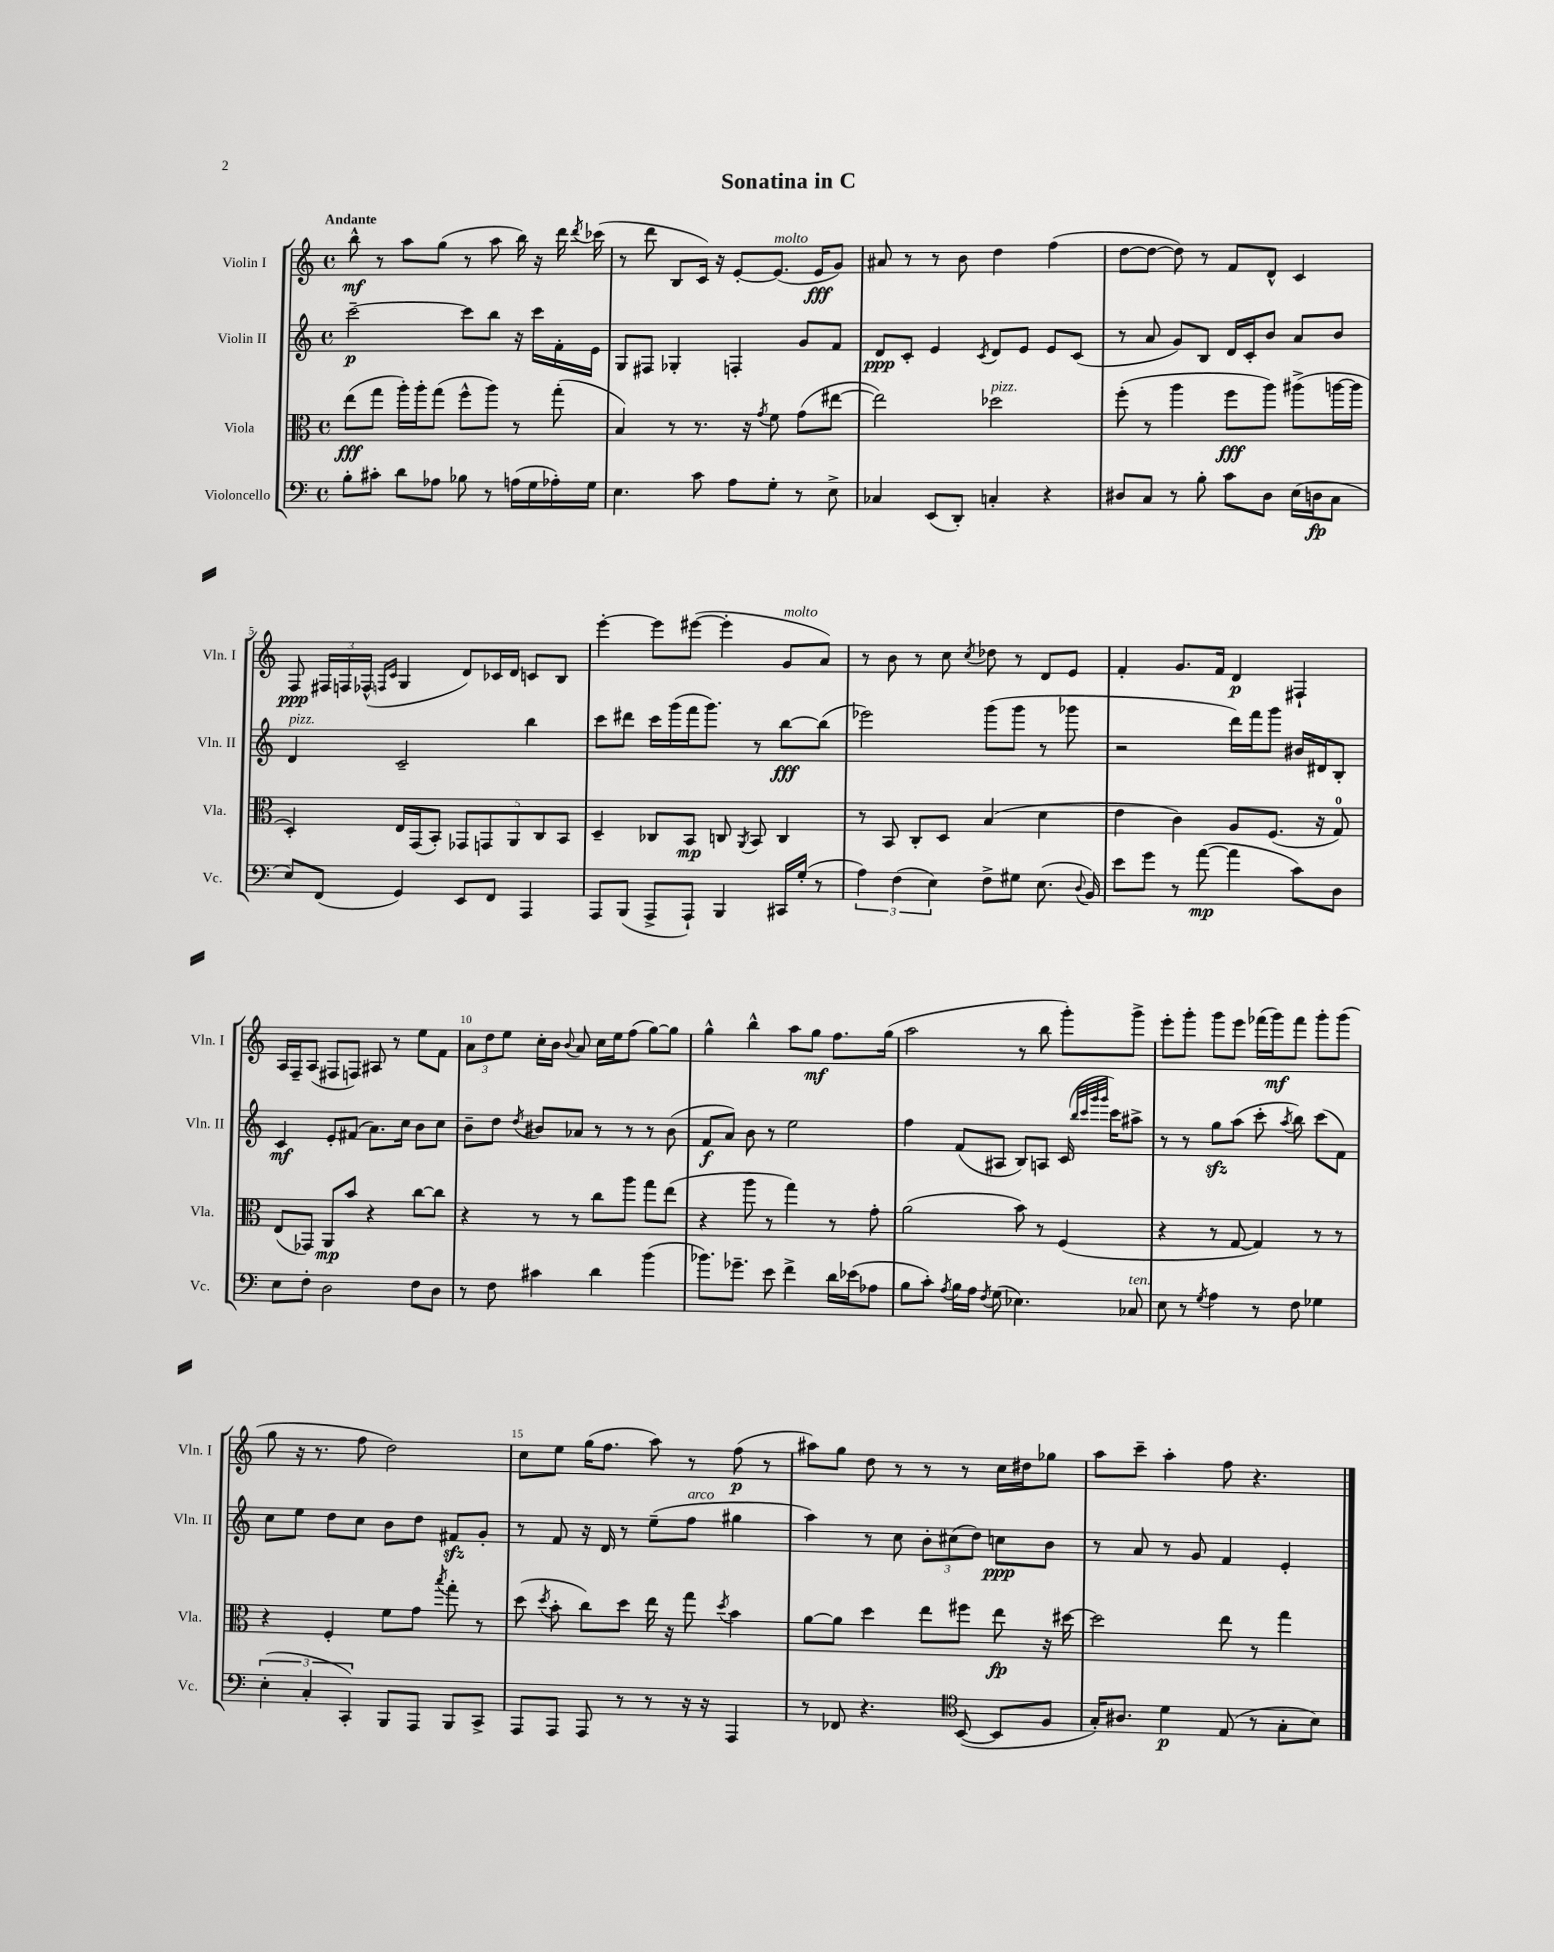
\header { title = "Sonatina in C" }
<<
\new StaffGroup <<
\new Staff = "s0" \with { instrumentName = "Violin I" shortInstrumentName = "Vln. I" } {
    \clef treble \key c \major \defaultTimeSignature \time 4/4 \tempo "Andante"
    \autoBeamOff b''8-^\mf r8 a''8[ g''8]( r8 a''8 b''16) r16 d'''16 \acciaccatura { d'''8 } ces'''16( |
    r8 d'''8 b8[ c'16]) r16 e'8[~-. e'8.]^\markup { \italic "molto" }( e'16[\fff g'8]) |
    ais'8 r8 r8 b'8 d''4 f''4( |
    d''8[~ d''8]~ d''8) r8 f'8[ d'8]-^ c'4 |
    f8\ppp \tuplet 3/2 { fis16[ f16 fes16]-^( } \grace { f16[ c'16] } g4 d'8[) ces'16 d'16] c'8[ b8] |
    e'''4~-. e'''8[ eis'''8]~( eis'''4-. g'8[^\markup { \italic "molto" } a'8]) |
    r8 b'8 r8 c''8 \acciaccatura { c''8 } des''8 r8 d'8[ e'8] |
    f'4-. g'8.[ f'16] d'4\p fis4-! |
    a16[ f16-- a8]( fis8[ f8]) ais8 r8 e''8[ f'8] |
    \tuplet 3/2 { a'8[ d''8 e''8] } c''16[-. b'16] \appoggiatura { b'8 } a'8 c''16[ e''16 f''8]( g''8[~) g''8] |
    g''4-^ b''4-^ a''8[ g''8]\mf f''8.[ g''16]( |
    a''2 r8 b''8 g'''8[-.) g'''8]-> |
    e'''8[-. g'''8]-. g'''8[ e'''8] fes'''16[( g'''16\mf) fes'''8] g'''8[-. g'''8]( |
    g''8 r16 r8. f''8 d''2) |
    c''8[ e''8] g''16[( f''8.] a''8) r8 f''8\p( r8 |
    ais''8[) g''8] d''8 r8 r8 r8 c''16[ dis''16 ges''8] |
    a''8[ c'''8]-- a''4-. f''8 r4. \bar "|." |
}
\new Staff = "s1" \with { instrumentName = "Violin II" shortInstrumentName = "Vln. II" } {
    \clef treble \key c \major \defaultTimeSignature \time 4/4
    \autoBeamOff c'''2~--\p c'''8[ b''8] r16 c'''16[ f'16-. e'16] |
    g8[ fis8] ges4-. f4-. g'8[ f'8] |
    d'8[\ppp c'8]-. e'4 \acciaccatura { c'8 } d'8[ e'8] e'8[ c'8]( |
    r8 a'8 g'8[) b8] d'16[ c'16-. b'8] a'8[ b'8] |
    d'4^\markup { \italic "pizz." } c'2-- b''4 |
    c'''8[ dis'''8] c'''16[ g'''16( f'''16 g'''8.]) r8 b''8[~\fff b''8]( |
    ees'''2) g'''8[( g'''8] r8 ges'''8 |
    r2 d'''16[) f'''16 g'''8] bis'16[ dis'16 b8]-. |
    c'4\mf e'8[-. fis'8]( a'8.[) c''16] b'8[ c''8] |
    b'8[-- d''8] \acciaccatura { d''8 } bis'8[ aes'8] r8 r8 r8 bis'8( |
    f'8[\f a'8]) b'8 r8 e''2 |
    f''4 f'8[( ais8] b8[) a8] c'16( \grace { b''32[ c'''32 g'''32 g'''32] } c'''16[) ais''8]-> |
    r8 r8 g''8[\sfz a''8]( c'''8-. \acciaccatura { a''8 } b''8) c'''8[( f'8]) |
    c''8[ e''8] d''8[ c''8] b'8[ d''8] fis'8[\sfz g'8]-. |
    r8 f'8 r16 d'16 r8 e''8[--( f''8]^\markup { \italic "arco" } gis''4 |
    a''4) r8 c''8 \tuplet 3/2 { b'8[-. cis''8( d''8]) } c''8[\ppp b'8] |
    r8 a'8 r8 g'8 f'4 e'4-. \bar "|." |
}
\new Staff = "s2" \with { instrumentName = "Viola" shortInstrumentName = "Vla." } {
    \clef alto \key c \major \defaultTimeSignature \time 4/4
    \autoBeamOff e''8[\fff( g''8] a''16[-.) a''16-. g''8]( f''8[-^ a''8]) r8 g''8-.( |
    b4) r8 r8. r16 \acciaccatura { g'8 } f'8 g'8[( eis''8]~ |
    eis''2) des''2^\markup { \italic "pizz." } |
    f''8-.( r8 a''4 f''8[\fff a''8]) ais''8[->( a''16~ a''16] |
    d4-.) e16[ g,16( b,8]-.) \tuplet 5/4 { ges,8[ g,8 a,8 c8 b,8] } |
    d4-- ces8[ b,8]\mp c8 \acciaccatura { a,8 } b,8 c4 |
    r8 b,8 c8[-. d8] b4( d'4 |
    e'4 c'4) a8[ f8.]( r16 g8-0) |
    e8[( ges,8]) a,8[\mp b'8] r4 c''8[~ c''8] |
    r4 r8 r8 c''8[ a''8] g''8[ e''8]( |
    r4 a''8 r8 g''4) r8 g'8-. |
    a'2( b'8) r8 f4( |
    r4 r8 g8~ g4) r8 r8 |
    r4 f4-. f'8[ g'8] \acciaccatura { b''8 } g''8-. r8 |
    d''8( \acciaccatura { d''8 } b'8-. c''8[) d''8] e''16 r16 g''8 \acciaccatura { d''8 } b'4 |
    a'8[~ a'8] d''4 e''8[ fis''8] e''8\fp r16 dis''16~ |
    dis''2 e''8 r8 g''4 \bar "|." |
}
\new Staff = "s3" \with { instrumentName = "Violoncello" shortInstrumentName = "Vc." } {
    \clef bass \key c \major \defaultTimeSignature \time 4/4
    \autoBeamOff b8[-. cis'8]-. d'8[ aes8] bes8 r8 a16[( g16 aes16-.) g16] |
    e4. c'8 a8[ g8]-. r8 e8-> |
    ces4 e,8[( d,8]-.) c4-. r4 |
    dis8[ c8] r8 b8-. c'8[ dis8] e16[( d16\fp c8] |
    e8[) f,8]( g,4) e,8[ f,8] a,,4 |
    a,,8[ b,,8]( a,,8[-> a,,8]-!) b,,4 cis,16[ g16]-.( r8 |
    \tuplet 3/2 { a4) f4( e4) } f8[-> gis8] e8.( \appoggiatura { d8 } b,16) |
    e'8[ g'8] r8 a'8~\mp( a'4 c'8[) d8] |
    e8[ f8]-. d2 f8[ d8] |
    r8 f8 cis'4 d'4 b'4( |
    bes'8.[) ges'8.]-- e'8 f'4-> d'16[ ees'16( aes8] |
    b8[ c'8]-.) \acciaccatura { a8 } b16[ a16] \acciaccatura { f8 } g8( ees4.) ces8^\markup { \italic "ten." } |
    e8 r8 \acciaccatura { g8 } a4 r8 f8 ges4 |
    \tuplet 3/2 { e4-.( c4-. c,4-.) } b,,8[ a,,8] b,,8[ c,8]-> |
    a,,8[ a,,8] a,,8 r8 r8 r16 r16 a,,4 |
    r8 fes,8 r4. \clef tenor b,8~( b,8[ f8] |
    g16[-.) ais8.] d'4\p e8( r8 g8[-. b8]) \bar "|." |
}
>>
>>
\layout { \context { \Score \override BarNumber.break-visibility = ##(#f #t #t) barNumberVisibility = #(every-nth-bar-number-visible 5) } }
